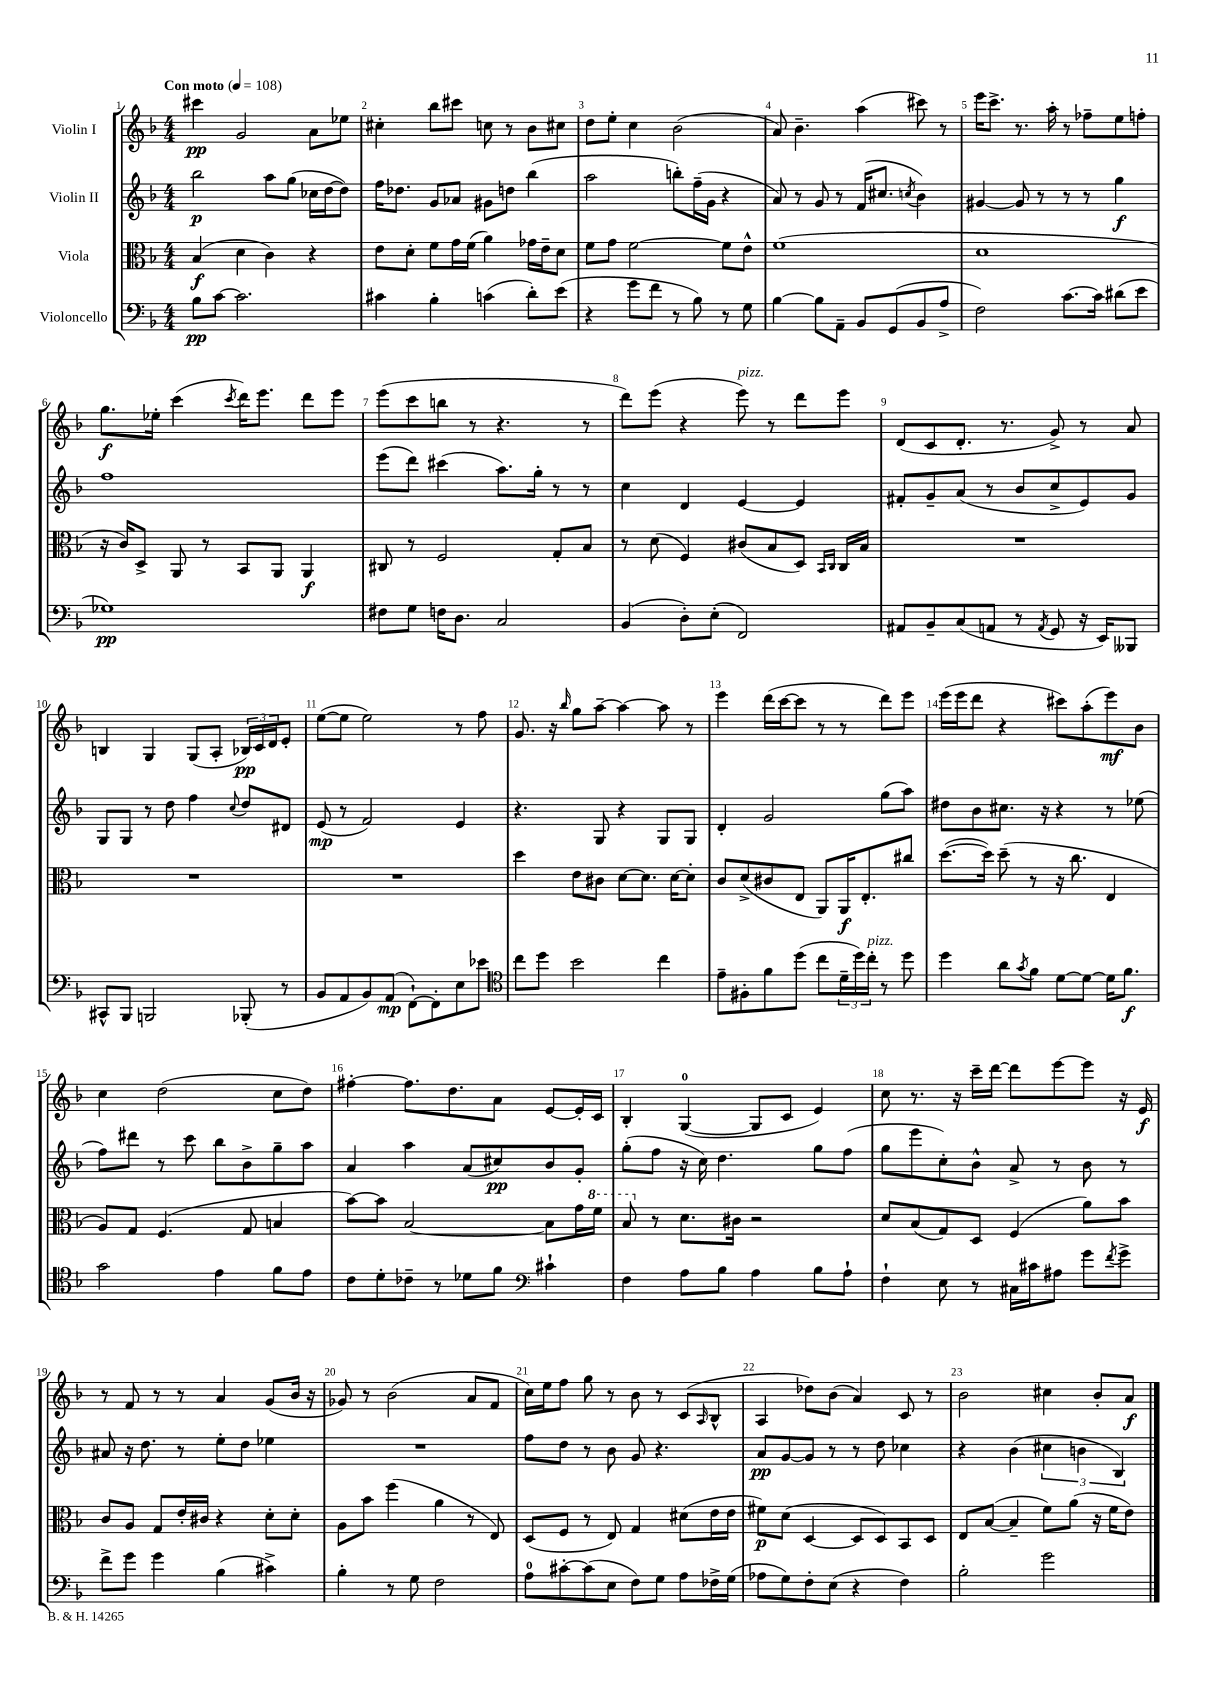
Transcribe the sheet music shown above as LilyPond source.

<<
\new StaffGroup <<
\new Staff = "s0" \with { instrumentName = "Violin I" } {
    \clef treble \key f \major \numericTimeSignature \time 4/4 \tempo "Con moto" 4 = 108
    cis'''4\pp g'2 a'8 ees''8 |
    cis''4-. bes''8 cis'''8 c''8 r8 bes'8 cis''8 |
    d''8 e''8-. c''4 bes'2( |
    a'8) bes'4.-- a''4( cis'''8) r8 |
    e'''16 c'''8.-> r8. a''16-. r8 fes''8-- e''8 f''8-. |
    g''8.\f ees''16-. c'''4( \acciaccatura { c'''8 } d'''16) e'''8. d'''8 e'''8 |
    e'''8( c'''8 b''8 r8 r4. r8 |
    d'''8) e'''8( r4 e'''8^\markup { \italic "pizz." }) r8 d'''8 e'''8 |
    d'8( c'8 d'8.-. r8. g'8->) r8 a'8 |
    b4 g4 g8( a8-. \tuplet 3/2 { bes16\pp) c'16 d'16 } e'8-. |
    e''8~( e''8 e''2) r8 f''8 |
    g'8. r16 \grace { bes''16 } g''8 a''8~-- a''4~ a''8 r8 |
    e'''4 d'''16( c'''16~ c'''8 r8 r8 d'''8) e'''8 |
    e'''16( e'''16 d'''8 r4 cis'''8) a''8-.( e'''8\mf) bes'8 |
    c''4 d''2( c''8 d''8) |
    fis''4~-. fis''8. d''8. a'8 e'8~ e'16-. c'16 |
    bes4-. g4-0~( g8 c'8 e'4) |
    c''8 r8. r16 c'''16-- d'''16~ d'''8 e'''8~ e'''8 r16 e'16\f |
    r8 f'8 r8 r8 a'4 g'8( bes'16 r16 |
    ges'8) r8 bes'2( a'8 f'8 |
    c''16) e''16 f''8 g''8 r8 bes'8 r8 c'8( \grace { a16 } bes8-^ |
    a4 des''8) bes'8( a'4) c'8 r8 |
    bes'2 cis''4 bes'8-. a'8\f \bar "|." |
}
\new Staff = "s1" \with { instrumentName = "Violin II" } {
    \clef treble \key f \major \numericTimeSignature \time 4/4
    bes''2\p a''8 g''8( ces''16 d''16~ d''8) |
    f''16 des''8. g'8 aes'8 gis'8 d''8 bes''4( |
    a''2 b''8-.) f''16--( g'16 r4 |
    a'8) r8 g'8 r8 f'16( cis''8. \acciaccatura { c''8 } bes'4) |
    gis'4~ gis'8 r8 r8 r8 g''4\f |
    f''1 |
    e'''8( d'''8) cis'''4( a''8.) g''16-. r8 r8 |
    c''4 d'4 e'4~ e'4 |
    fis'8-. g'8-- a'8( r8 bes'8 c''8-> e'8) g'8 |
    g8 g8 r8 d''8 f''4 \appoggiatura { c''8 } d''8 dis'8 |
    e'8\mp( r8 f'2) e'4 |
    r4. g8 r4 g8 g8 |
    d'4-. g'2 g''8( a''8) |
    dis''8 bes'8 cis''8. r16 r4 r8 ees''8( |
    f''8) dis'''8 r8 c'''8 bes''8 bes'8-> g''8-- a''8 |
    a'4 a''4 a'8( cis''8\pp) bes'8 g'8-. |
    g''8-.( f''8 r16 c''16) d''4. g''8 f''8( |
    g''8 e'''8 c''8-.) bes'8-^ a'8-> r8 bes'8 r8 |
    ais'8 r16 d''8. r8 e''8-. d''8 ees''4 |
    R1 |
    f''8 d''8 r8 bes'8 g'8 r4. |
    a'8\pp g'8~ g'8 r8 r8 d''8 ces''4 |
    r4 bes'4( \tuplet 3/2 { cis''4 b'4 bes4) } \bar "|." |
}
\new Staff = "s2" \with { instrumentName = "Viola" } {
    \clef alto \key f \major \numericTimeSignature \time 4/4
    bes4\f( d'4 c'4) r4 |
    e'8 d'8-. f'8 g'16 f'16( a'4) ges'16 e'16-- d'8 |
    f'8 g'8 f'2~ f'8 e'8-^ |
    f'1( |
    d'1 |
    r16 c'16) d8-> a,8 r8 bes,8 a,8 a,4\f |
    cis8 r8 f2 g8-. bes8 |
    r8 d'8( f4) cis'8( bes8 d8) \grace { bes,16 c16 } c16 bes16 |
    R1 |
    R1 |
    R1 |
    d''4 e'8 cis'8 d'8~ d'8. d'16~ d'8-. |
    c'8 d'8->( cis'8 e8 a,8) a,16\f e8.-. cis''8 |
    d''8.~( d''16) d''8--( r8 r16 c''8. e4 |
    a8) g8 f4.( g8 b4 |
    bes'8~) bes'8 bes2~ bes8 g'16 \ottava #1 f''16 |
    bes'8 \ottava #0 r8 d'8. cis'16 r2 |
    d'8 bes8( g8) d8 f4( a'8) bes'8 |
    c'8 a8 g8 e'16-. cis'16 r4 d'8-. d'8-. |
    a8 bes'8 f''4( a'4 r8 e8) |
    d8( f8 r8 e8) g4 dis'8( e'16 e'16 |
    fis'8\p) d'8( d4~ d8 d8) bes,8 d8 |
    e8 bes8~( bes4-- f'8) a'8( r16 f'16 e'8) \bar "|." |
}
\new Staff = "s3" \with { instrumentName = "Violoncello" } {
    \clef bass \key f \major \numericTimeSignature \time 4/4
    bes8\pp c'8~ c'2. |
    cis'4 bes4-. c'4( d'8-.) e'8( |
    r4 g'8 f'8 r8 bes8) r8 g8 |
    bes4~ bes8 a,8-- bes,8 g,8( bes,8 a8-> |
    f2) c'8.~ c'16 dis'8( e'8 |
    ges1\pp) |
    fis8 g8 f16 d8. c2 |
    bes,4( d8-.) e8-.( f,2) |
    ais,8 bes,8-- c8( a,8 r8 \acciaccatura { a,8 } g,8 r16 e,16) beses,,8 |
    cis,8-^ bes,,8 b,,2 bes,,8-.( r8 |
    bes,8 a,8 bes,8) a,8\mp( f,8~-!) f,8-. e8 ees'8 |
    \clef tenor c''8 d''8 bes'2 c''4 |
    e'8-- fis8-. f'8 d''8( c''8 \tuplet 3/2 { d'16-- d''16) c''16-.^\markup { \italic "pizz." } } r8 d''8 |
    d''4 a'8 \acciaccatura { g'8 } f'8 d'8~ d'8~ d'16 f'8.\f |
    g'2 e'4 f'8 e'8 |
    c'8 d'8-. ces'8-- r8 des'8 f'8 \clef bass cis'4-! |
    f4 a8 bes8 a4 bes8 a8-! |
    f4-! e8 r8 cis16 cis'16 ais8 g'8 \acciaccatura { f'8 } g'8-> |
    f'8-> g'8 g'4 bes4( cis'4->) |
    bes4-. r8 g8 f2 |
    a8-0 cis'8~-. cis'8( e8 f8) g8 a8 fes16-> g16( |
    aes8 g8) f8-. e8( r4 f4) |
    bes2-. g'2 \bar "|." |
}
>>
>>
\layout { \context { \Score \override BarNumber.break-visibility = ##(#f #t #t) barNumberVisibility = #all-bar-numbers-visible } }
